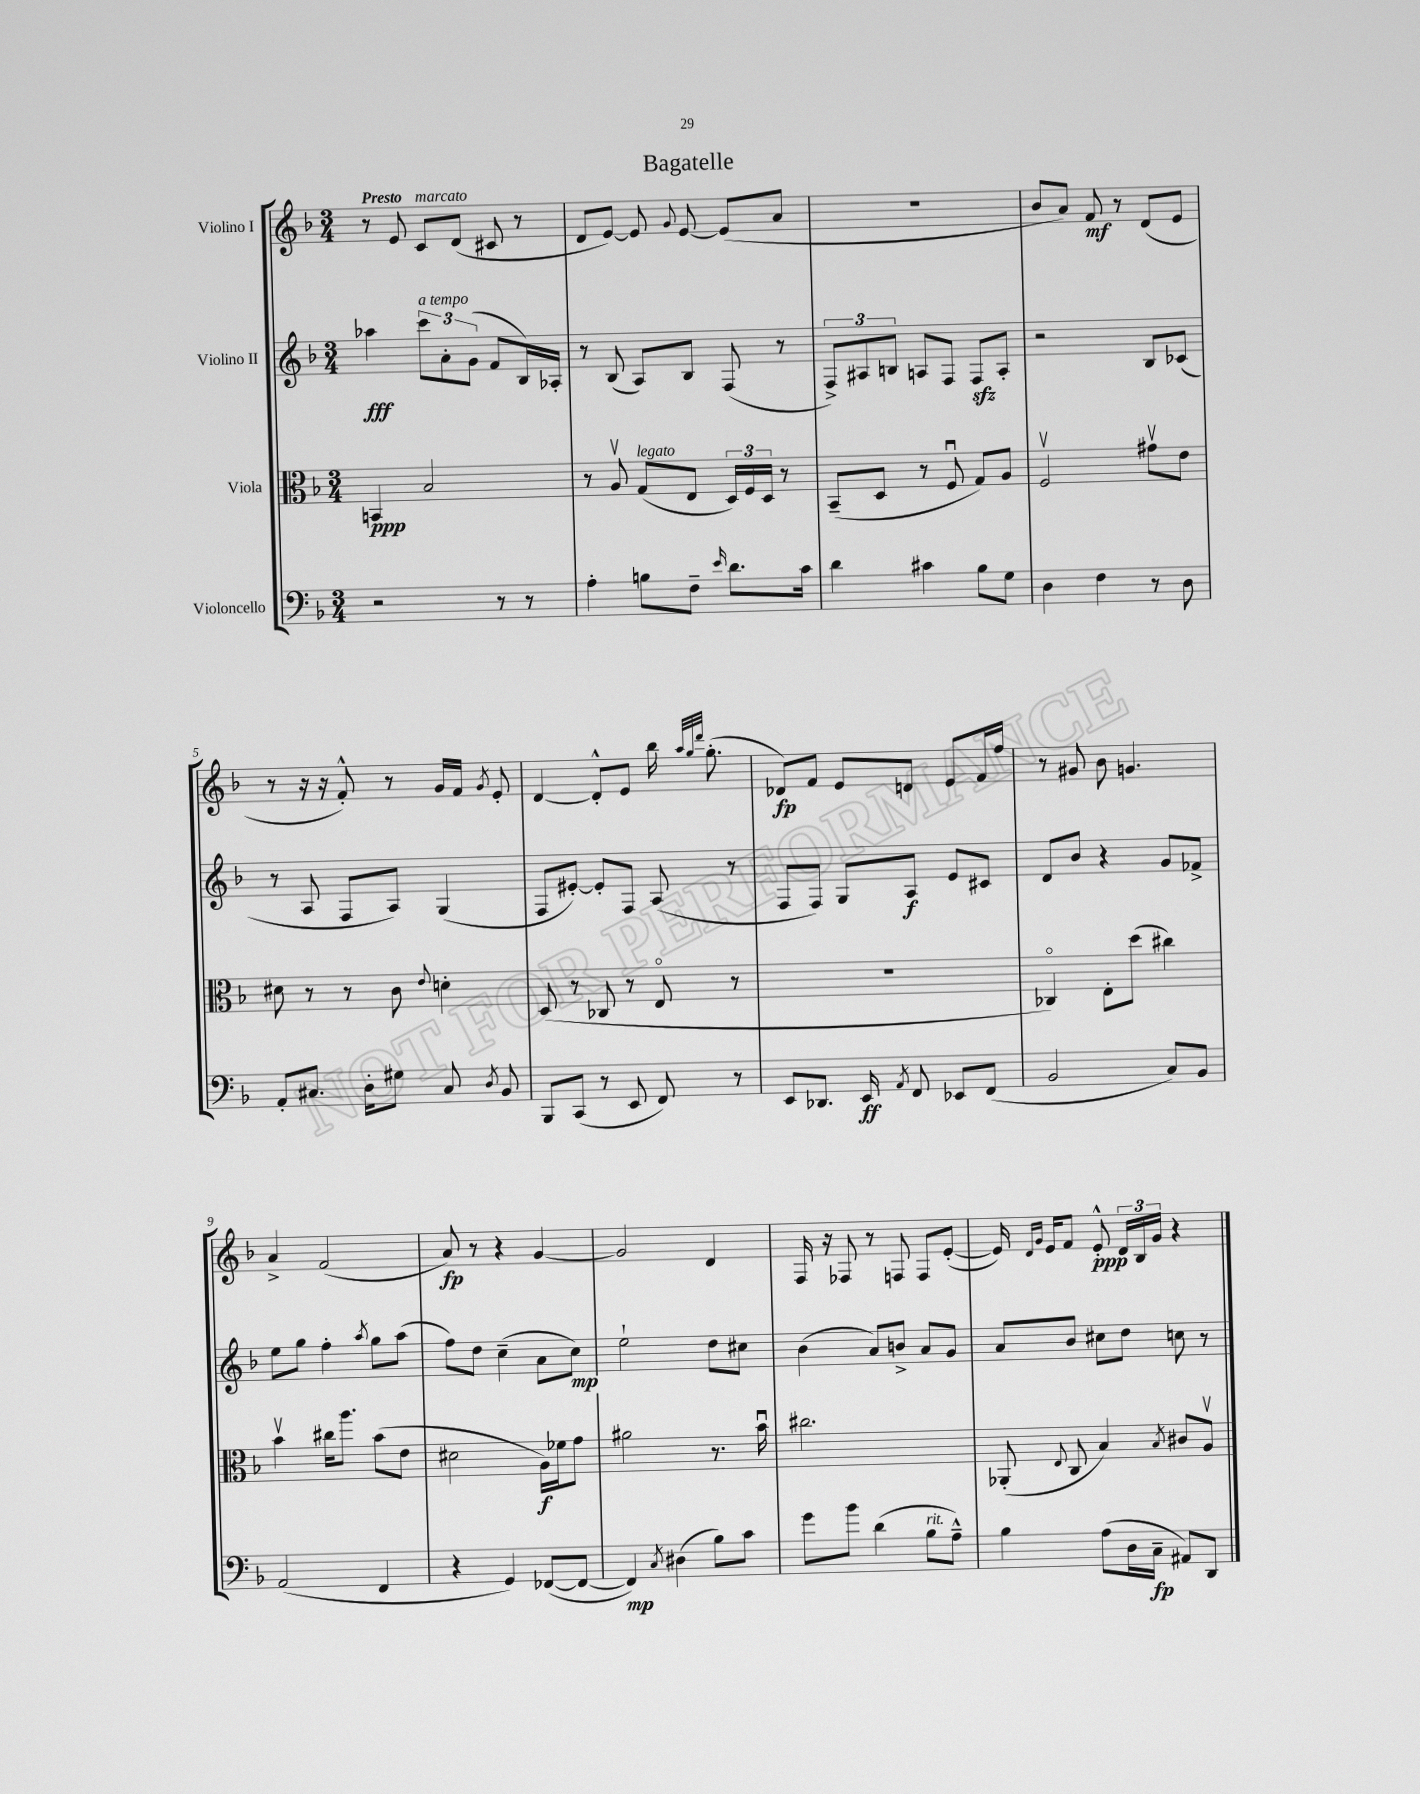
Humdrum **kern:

**kern	**kern	**kern	**kern
*staff4	*staff3	*staff2	*staff1
*clefF4	*clefC3	*clefG2	*clefG2
*k[b-]	*k[b-]	*k[b-]	*k[b-]
*M3/4	*M3/4	*M3/4	*M3/4
2r	4BB/	4aa-\	8r
.	.	.	8e/
.	2B-/	12ccc\L	8c/L
.	.	12a'\	.
.	.	.	(8d/J
.	.	(12g\J	.
8r	.	8f/L	8c#/
8r	.	16B-/L)	8r
.	.	16A-'/JJ	.
=	=	=	=
4A'\	8r	8r	8d/L
.	8Av/	(8B-/	[8e/J)
8B\L	(8G/L	8A/L)	8e/]
.	.	.	8qqg/
8F~\J	8E/J	8B-/J	[8e/
16qqe/	.	.	.
8.d\L	24D/LL)	(8F/	(8e/]L
.	24F/	.	.
.	24D/JJ	.	.
.	8r	8r	8a/J
16c\Jk	.	.	.
=	=	=	=
4d\	(8BB-~/L	12F^/L)	2.r
.	.	12A#/	.
.	8D/J	.	.
.	.	12B/J	.
4c#\	8r	8A/L	.
.	8Fu/	8F/J	.
8B-\L	8G/L)	8F/L	.
8G\J	8A/J	8A'/J	.
=	=	=	=
4D\	2Fv/	2r	8b-/L
.	.	.	8a/J)
4F\	.	.	8f/
.	.	.	8r
8r	8g#v\L	8B-/L	(8d/L
8D\	8e\J	(8c-/J	8e/J
=	=	=	=
8AA'/L	8d#\	8r	8r
8.C#/J	8r	8A/	16r
.	.	.	16r
.	8r	8F/L	8f'^^/)
16D'\LK	.	.	.
8G#\J	8c\	8A/J)	8r
.	8qqe/	.	.
8C#/	4d'\	(4G/	16g/LL
.	.	.	16f/JJ
8qD/	.	.	8qg/
8BB-/	.	.	8e'/
=	=	=	=
8BBB-/L	(8D/	8F/L	[4d/
(8CC/J	8r	[8e#'/J)	.
8r	8C-/	8e#'/]L	8d'^^/]L
8EE/	8r	8F/J	8e/J
8FF/)	8Eo/	(8A/	16bb-\
.	.	.	32qqaa/LLL
.	.	.	32qqgg/
.	.	.	32qqddd/JJJ
.	.	.	(8.gg'\
8r	8r	8r	.
=	=	=	=
8EE/L	2.r	8F/L	8d-/L)
8.DD-/J	.	8F/J)	8f/J
.	.	8G/L	8e/L
16EE/	.	.	.
8qAA/	.	.	.
8FF/	.	8A/J	8d/J
8EE-/L	.	8e/L	8e/L
(8FF/J	.	8c#/J	16f/L
.	.	.	16ff/JJ
=	=	=	=
2BB-/	4C-o/)	8d/L	8r
.	.	8b-/J	8g#/
.	8E'\L	4r	8b-\
.	(8dd\J	.	4.g/
8C/L)	4cc#\)	8g/L	.
8BB-/J	.	8f-^/J	.
=	=	=	=
(2AA/	4b-v\	8ee\L	4a^/
.	.	8gg\J	.
.	16cc#\LK	4ff'\	(2f/
.	8.aa\J	.	.
.	.	8qaa/	.
4FF/	(8b-\L	8gg\L	.
.	8e\J	(8aa\J	.
=	=	=	=
4r	2d#\	8ff\L)	8a/)
.	.	8dd\J	8r
4GG/)	.	(4cc~\	4r
([8FF-/L	16A\LL)	8a\L	[4g/
.	16f-\J	.	.
8FF-/_J	8g\J	8cc\J)	.
=	=	=	=
4FF-/])	2a#\	2ee`\	2g/]
8qC/	.	.	.
(4D#\	.	.	.
8B-\L)	8.r	8dd\L	4d/
8c\J	.	8cc#\J	.
.	16b-u\	.	.
=	=	=	=
8g\L	2.cc#\	(4b-\	16F/
.	.	.	16r
8b-\J	.	.	8F-/
(4d\	.	8a/L)	8r
.	.	8b^/J	8F/
8B-\L	.	8a/L	8F/L
8A~^^\J)	.	8g/J	([8e'/J
=	=	=	=
4B-\	(8AA-'/	8a/L	16e/])
.	.	.	16qqd/LL
.	.	.	16qqg/JJ
.	.	.	16e/LK
.	8qqE/	.	.
.	8C/	8b-/J	8f/J
(8A\L	4B-/)	8cc#\L	8e'^^/
16D\L	.	8dd\J	24d/LL
.	.	.	24B-/
16C~\JJ	.	.	.
.	.	.	24g/JJ
.	8qB-/	.	.
8AA#/L)	8c#/L	8cc\	4r
8DD/J	8Av/J	8r	.
==	==	==	==
*-	*-	*-	*-
